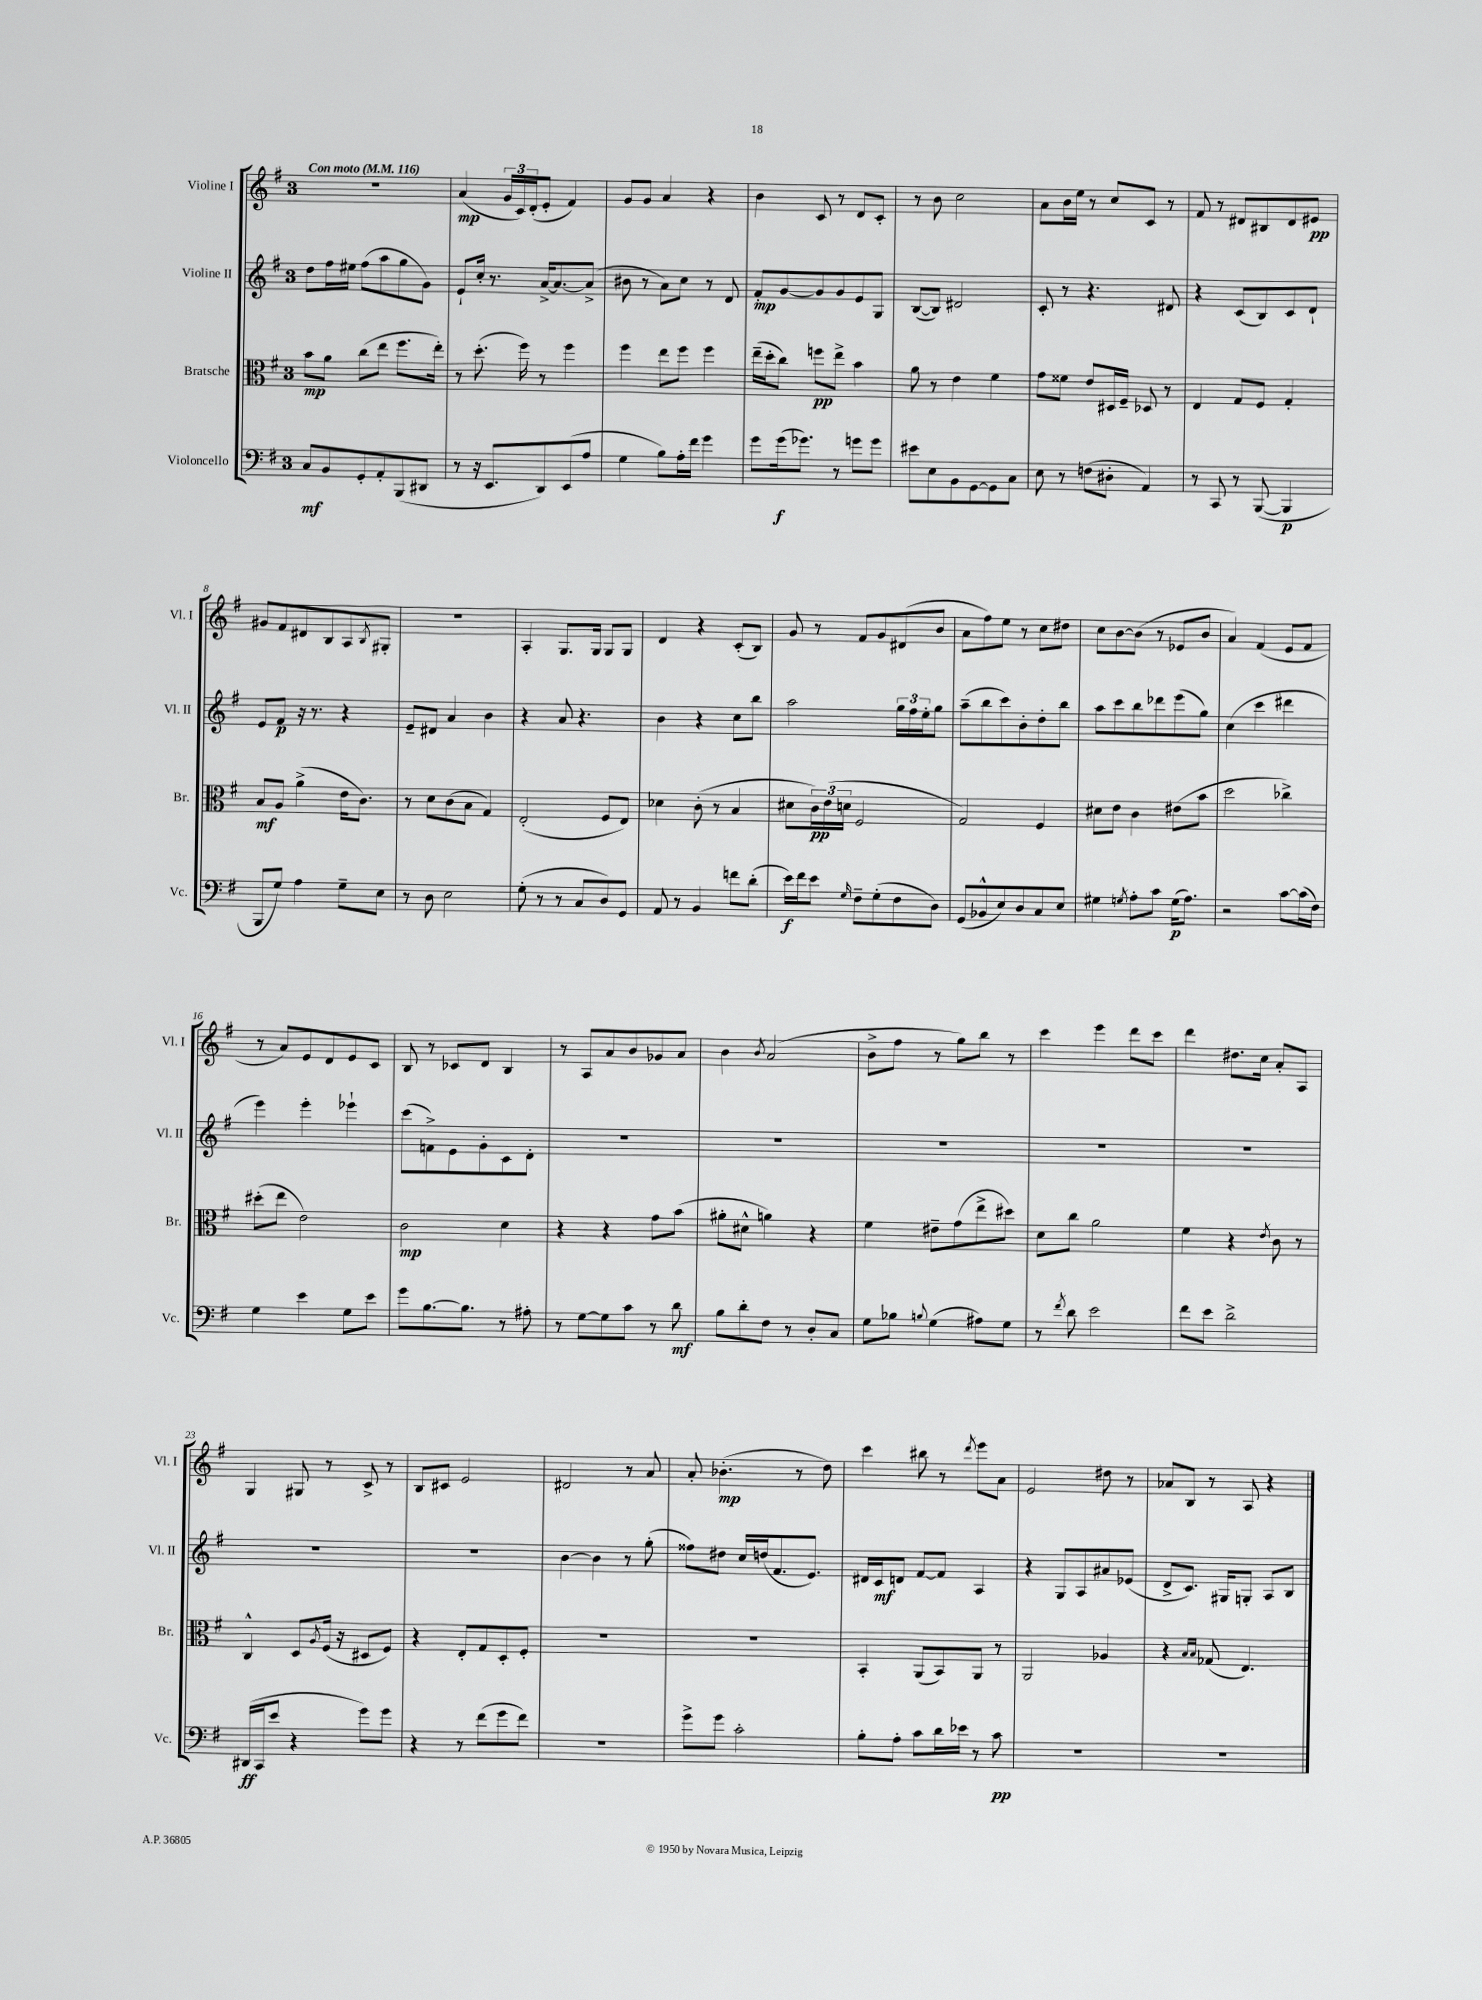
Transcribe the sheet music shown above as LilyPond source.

<<
\new StaffGroup <<
\new Staff = "s0" \with { instrumentName = "Violine I" shortInstrumentName = "Vl. I" } {
    \clef treble \key g \major \once \override Staff.TimeSignature.style = #'single-digit \time 3/4 \tempo "Con moto" 4 = 116
    R2. |
    a'4\mp( \tuplet 3/2 { g'16 c'16) d'16-.( } e'8-. fis'4) |
    g'8 g'8 a'4 r4 |
    b'4 c'8 r8 d'8 c'8-. |
    r8 b'8 c''2 |
    a'8 b'16 e''16 r8 c''8 c'8 r8 |
    fis'8 r8 dis'8 bis8 dis'8 eis'8\pp |
    gis'8 fis'8 dis'8 b8 a8 \acciaccatura { b8 } gis8-. |
    R2. |
    a4-. g8. g16 g8 g8 |
    d'4 r4 c'8-.( b8) |
    g'8 r8 fis'8 g'8 dis'8( b'8 |
    a'8 fis''8) e''8 r8 c''8 dis''8 |
    c''8 b'8~ b'8( r8 ees'8 b'8 |
    a'4) fis'4( e'8 fis'8 |
    r8 a'8) e'8 d'8 e'8 c'8 |
    b8 r8 ces'8 d'8 b4 |
    r8 a8 a'8 b'8 ges'8 a'8 |
    b'4 \acciaccatura { b'8 } a'2( |
    b'8-> fis''8 r8 g''8) b''8 r8 |
    c'''4 e'''4 d'''8 c'''8 |
    d'''4 dis''8. c''16 a'8-. a8 |
    g4 gis8 r8 c'8-> r8 |
    b8 cis'8 e'2 |
    dis'2 r8 a'8 |
    a'8-. bes'4.-.\mp( r8 d''8) |
    c'''4 bis''8 r8 \acciaccatura { d'''8 } e'''8 a'8 |
    e'2 dis''8 r8 |
    aes'8 b8 r8 a8 r4 \bar "|." |
}
\new Staff = "s1" \with { instrumentName = "Violine II" shortInstrumentName = "Vl. II" } {
    \clef treble \key g \major \once \override Staff.TimeSignature.style = #'single-digit \time 3/4
    d''8 fis''16 eis''16 fis''8( a''8 g''8 g'8) |
    e'8-! c''16-. r8. a'16~-> a'8.~ a'8->( |
    bis'8 r8 a'8) c''8 r8 d'8 |
    fis'8-.\mp g'8~ g'8 g'8 e'8 g8 |
    b8~( b8) dis'2 |
    c'8-. r8 r4. dis'8 |
    r4 c'8( b8) c'8 d'8-! |
    e'8 fis'8\p r16 r8. r4 |
    e'8-- dis'8 a'4 b'4 |
    r4 a'8 r4. |
    b'4 r4 c''8 b''8 |
    a''2 \tuplet 3/2 { g''16 fis''16 e''16-. } g''8 |
    a''8--( b''8 c'''8) b'8-. d''8-. b''8 |
    a''8 c'''8 b''8 des'''8 e'''8( g''8) |
    c''4( c'''4 dis'''4 |
    e'''4) e'''4-. ees'''4-! |
    c'''8( f'8->) e'8 g'8-. c'8 d'8-. |
    R2. |
    R2. |
    R2. |
    R2. |
    R2. |
    R2. |
    R2. |
    b'4~ b'4 r8 g''8-.( |
    fisis''8) dis''8 c''16 d''16( fis'8. e'8.) |
    dis'16 c'16\mf d'8 fis'8~ fis'8 a4 |
    r4 g8 a8 ais'8 ees'8( |
    d'8-> c'8.) gis16 g8-. a8 b8 \bar "|." |
}
\new Staff = "s2" \with { instrumentName = "Bratsche" shortInstrumentName = "Br." } {
    \clef alto \key g \major \once \override Staff.TimeSignature.style = #'single-digit \time 3/4
    b'8\mp a'8 c''8( e''8 fis''8. e''16-.) |
    r8 d''8.-.( fis''16) r8 fis''4 |
    fis''4 e''8 fis''8 fis''4 |
    e''16--( d''16-. c''8) f''8\pp e''8-> b'4 |
    a'8 r8 e'4 fis'4 |
    g'8 fisis'8 e'8 dis16 fis16-- des8 r8 |
    e4 g8 fis8 g4-. |
    b8\mf a8 a'4->( e'16 c'8.) |
    r8 d'8 c'8( b8 g4) |
    e2-.( fis8 e8) |
    des'4 c'8-.( r8 b4 |
    dis'8 \tuplet 3/2 { c'16\pp) e'16( d'16 } fis2 |
    g2) fis4 |
    dis'8 e'8 c'4 eis'8( b'8 |
    d''2 ces''4->) |
    dis''8-.( e''8 e'2) |
    c'2\mp d'4 |
    r4 r4 g'8 b'8( |
    ais'8-. dis'8-^ a'4) r4 |
    fis'4 eis'8-- g'8( e''8-> dis''8) |
    d'8 c''8 a'2 |
    fis'4 r4 \acciaccatura { e'8 } c'8 r8 |
    c4-^ d8 \acciaccatura { a8 } fis16( r16 dis8 fis8) |
    r4 e8-. g8 d8-. fis8-. |
    R2. |
    R2. |
    b,4-. a,8( b,8) a,8 r8 |
    a,2 aes4 |
    r4 \grace { b16 b16 } ges8( e4.) \bar "|." |
}
\new Staff = "s3" \with { instrumentName = "Violoncello" shortInstrumentName = "Vc." } {
    \clef bass \key g \major \once \override Staff.TimeSignature.style = #'single-digit \time 3/4
    c8\mf b,8 g,8-. a,8-. b,,8( dis,8 |
    r8 r16 e,8. d,8) e,8( a8 |
    g4 b8) a16-. fis'16 g'4 |
    g'8 g'16\f( ges'8.) r8 g'8 g'8 |
    eis'8 e8 b,8 g,8~ g,8 c8 |
    e8 r8 f8( dis8-. a,4) |
    r8 c,8 r8 b,,8~( b,,4\p |
    b,,8 g8) a4 g8-- e8 |
    r8 d8 e2 |
    g8-.( r8 r8 c8 d8) g,8 |
    a,8 r8 b,4 f'8 d'8-.( |
    e'16\f) fis'16 e'8 \grace { g16 } fis8-- g8-.( fis8 d8) |
    g,8( bes,8-^ e8) d8 c8 e8 |
    gis4 \acciaccatura { g8 } a8-. c'8 g16\p( a8.) |
    r2 c'8~ c'16( fis16) |
    g4 e'4 g8 e'8 |
    g'8 b8.~ b8. r8 ais8-. |
    r8 g8~ g8 c'8 r8 d'8\mf |
    b8 d'8-. fis8 r8 d8-. c8 |
    g8 bes8 \appoggiatura { b8 } g4( ais8) g8 |
    r8 \acciaccatura { fis'8 } d'8 e'2 |
    fis'8 e'8 d'2-> |
    dis,16\ff( c,16 e'8 r4 g'8) g'8 |
    r4 r8 fis'8( g'8 fis'8) |
    R2. |
    g'8-> g'8 c'2-. |
    b8-. a8-. c'8 d'16 ees'16 r8 c'8\pp |
    R2. |
    R2. \bar "|." |
}
>>
>>
